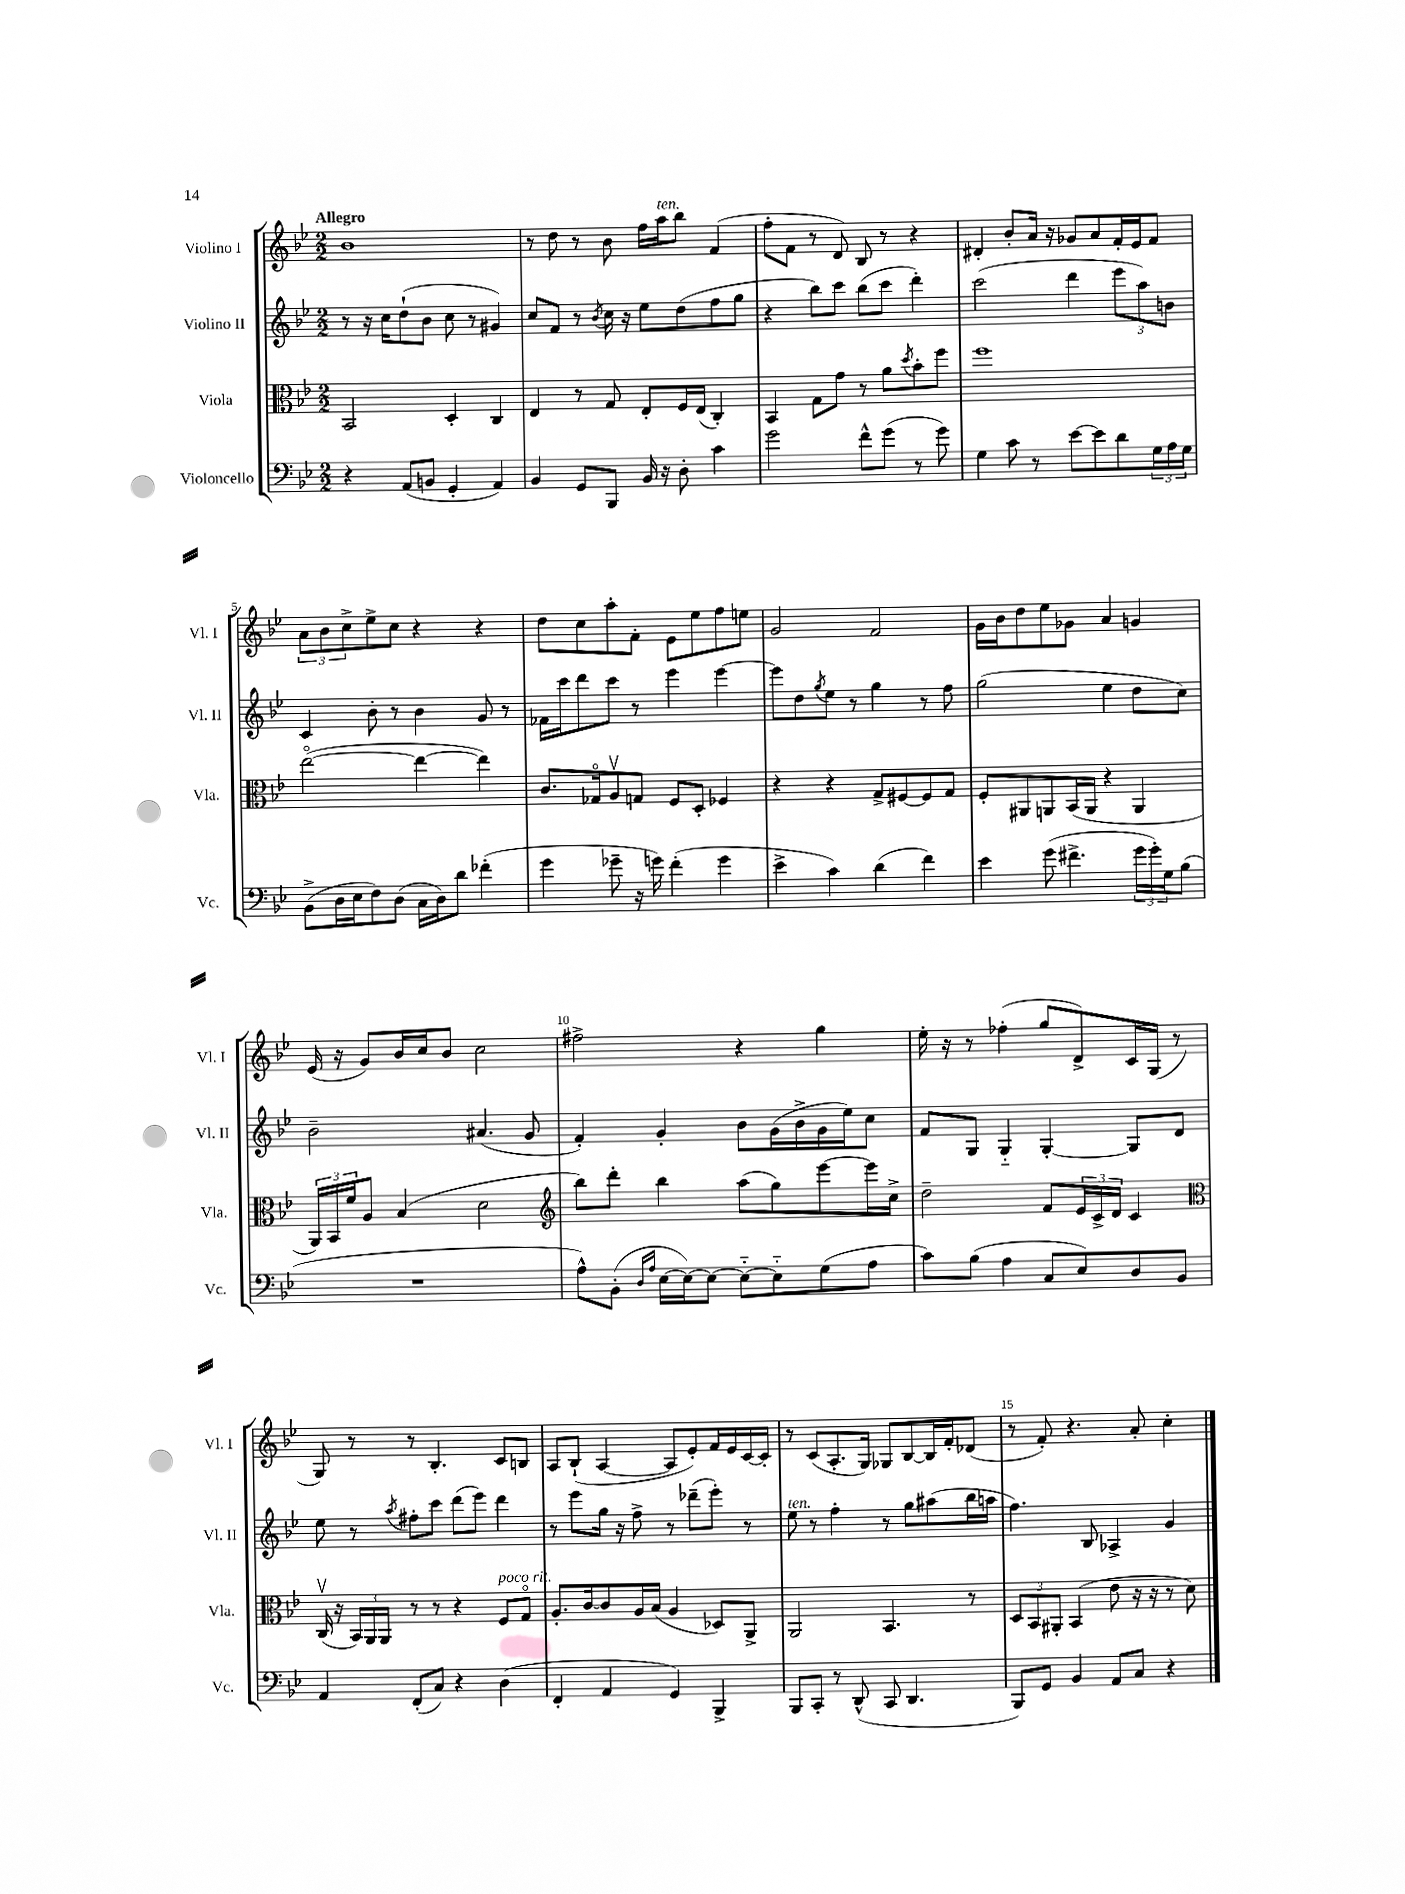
<<
\new StaffGroup <<
\new Staff = "s0" \with { instrumentName = "Violino I" shortInstrumentName = "Vl. I" } {
    \clef treble \key bes \major \numericTimeSignature \time 2/2 \tempo "Allegro"
    bes'1 |
    r8 d''8 r8 bes'8 f''16 a''16^\markup { \italic "ten." } bes''8 f'4( |
    f''8-. f'8 r8 d'8) bes8 r8 r4 |
    dis'4-. bes'8-. a'16 r16 ges'8 a'8 f'16-. ees'16 f'8 |
    \tuplet 3/2 { a'8 bes'8 c''8-> } ees''8-> c''8 r4 r4 |
    d''8 c''8 a''8-. f'8-. ees'8 ees''8 f''8 e''8 |
    g'2 f'2 |
    g'16 bes'16 d''8 ees''8 ges'8 a'4 g'4 |
    ees'16( r16 g'8) bes'16 c''16 bes'8 c''2 |
    fis''2-> r4 g''4 |
    ees''16-. r16 r8 fes''4-.( g''8 d'8->) c'16 g16( r8 |
    g8) r8 r8 bes4.-. c'8 b8 |
    a8 bes8-!( a4~ a8 ees'8-.) f'16 ees'16 c'16~ c'16-. |
    r8 c'8( a8.-. g16) ges8 bes8~ bes16 f'16-. des'8( |
    r8 f'8-.) r4. a'8-. c''4-. \bar "|." |
}
\new Staff = "s1" \with { instrumentName = "Violino II" shortInstrumentName = "Vl. II" } {
    \clef treble \key bes \major \numericTimeSignature \time 2/2
    r8 r16 c''16 d''8-!( bes'8 c''8 r8 gis'4) |
    c''8 f'8 r8 \acciaccatura { bes'8 } c''16 r16 ees''8 d''8( f''8 g''8 |
    r4 bes''8) c'''8 bes''8( c'''8 d'''4-.) |
    c'''2( d'''4 \tuplet 3/2 { ees'''8 a''8) b'8 } |
    c'4 bes'8-. r8 bes'4 g'8 r8 |
    fes'16 c'''16 d'''8 c'''8 r8 ees'''4 ees'''4~ |
    ees'''8 d''8 \acciaccatura { g''8 } ees''8 r8 g''4 r8 f''8 |
    g''2( ees''4 d''8 c''8) |
    bes'2-- ais'4.( g'8 |
    f'4-.) g'4-. bes'8 g'16( bes'16-> g'16 ees''16) c''8 |
    f'8 g8 g4-_ g4~-. g8 d'8 |
    ees''8 r8 \acciaccatura { a''8 } fis''8-. c'''8 d'''8( ees'''8) d'''4 |
    r8 ees'''8 g''16 r16 f''8-> r8 des'''8--( ees'''8-.) r8 |
    ees''8^\markup { \italic "ten." } r8 f''4-. r8 g''8 ais''8( bes''16 a''16 |
    f''4.) bes8 aes4-> g'4 \bar "|." |
}
\new Staff = "s2" \with { instrumentName = "Viola" shortInstrumentName = "Vla." } {
    \clef alto \key bes \major \numericTimeSignature \time 2/2
    bes,2 d4-. c4 |
    ees4 r8 g8 ees8-. f16 ees16( c4-.) |
    bes,4 g8 g'8 r8 a'8 \acciaccatura { d''8 } bes'8-. f''8 |
    f''1 |
    ees''2~\flageolet( ees''4~ ees''4) |
    c'8. ges16\flageolet a8\upbow g8 f8 d8-. fes4 |
    r4 r4 g8-> fis8~ fis8 g8 |
    f8-. ais,8 a,8 bes,16( a,16 r4 a,4 |
    \tuplet 3/2 { a,16) bes,16 f'16 } a8 bes4( d'2 |
    \clef treble bes''8) d'''8-. bes''4 a''8( g''8) ees'''8~ ees'''16 c''16-> |
    d''2-- f'8 \tuplet 3/2 { ees'16 c'16-> d'16 } c'4 |
    \clef alto c16\upbow( r16 \tuplet 3/2 { bes,16) a,16 a,16 } r8 r8 r4 f8^\markup { \italic "poco rit." } g8\flageolet |
    a8.-. c'16~ c'8 a16 bes16( a4 des8) a,8-> |
    a,2 bes,4. r8 |
    \tuplet 3/2 { d8 bes,8 ais,8-. } bes,4( ees'8 r16 r16 r8 d'8) \bar "|." |
}
\new Staff = "s3" \with { instrumentName = "Violoncello" shortInstrumentName = "Vc." } {
    \clef bass \key bes \major \numericTimeSignature \time 2/2
    r4 a,8( b,8 g,4-. a,4) |
    bes,4 g,8 bes,,8 bes,16 r16 d8-. c'4 |
    g'2 f'8-^ g'8( r8 g'8) |
    g4 c'8 r8 ees'8~ ees'8 d'8 \tuplet 3/2 { g16 a16 g16 } |
    bes,8->( d16 ees16 f8) d8( c16 d16) d'8 fes'4-.( |
    g'4 ges'8-- r16 g'16) f'4-.( g'4 |
    ees'4-> c'4) d'4( f'4) |
    ees'4 g'8( fis'4.-> \tuplet 3/2 { g'16 g'16-.) g16 } bes8( |
    R1 |
    a8-^) bes,8-.( \grace { d16 a16 } ees16~ ees16~) ees8~ ees8~-_ ees8-_ g8( a8 |
    c'8) bes8( a4 c8 ees8) d8 bes,8 |
    a,4 f,8-.( c8) r4 d4( |
    f,4-. a,4 g,4) bes,,4-> |
    bes,,8 c,8-. r8 d,8-^( c,8 d,4. |
    bes,,8) g,8 bes,4 a,8 c8 r4 \bar "|." |
}
>>
>>
\layout { \context { \Score \override BarNumber.break-visibility = ##(#f #t #t) barNumberVisibility = #(every-nth-bar-number-visible 5) } }
